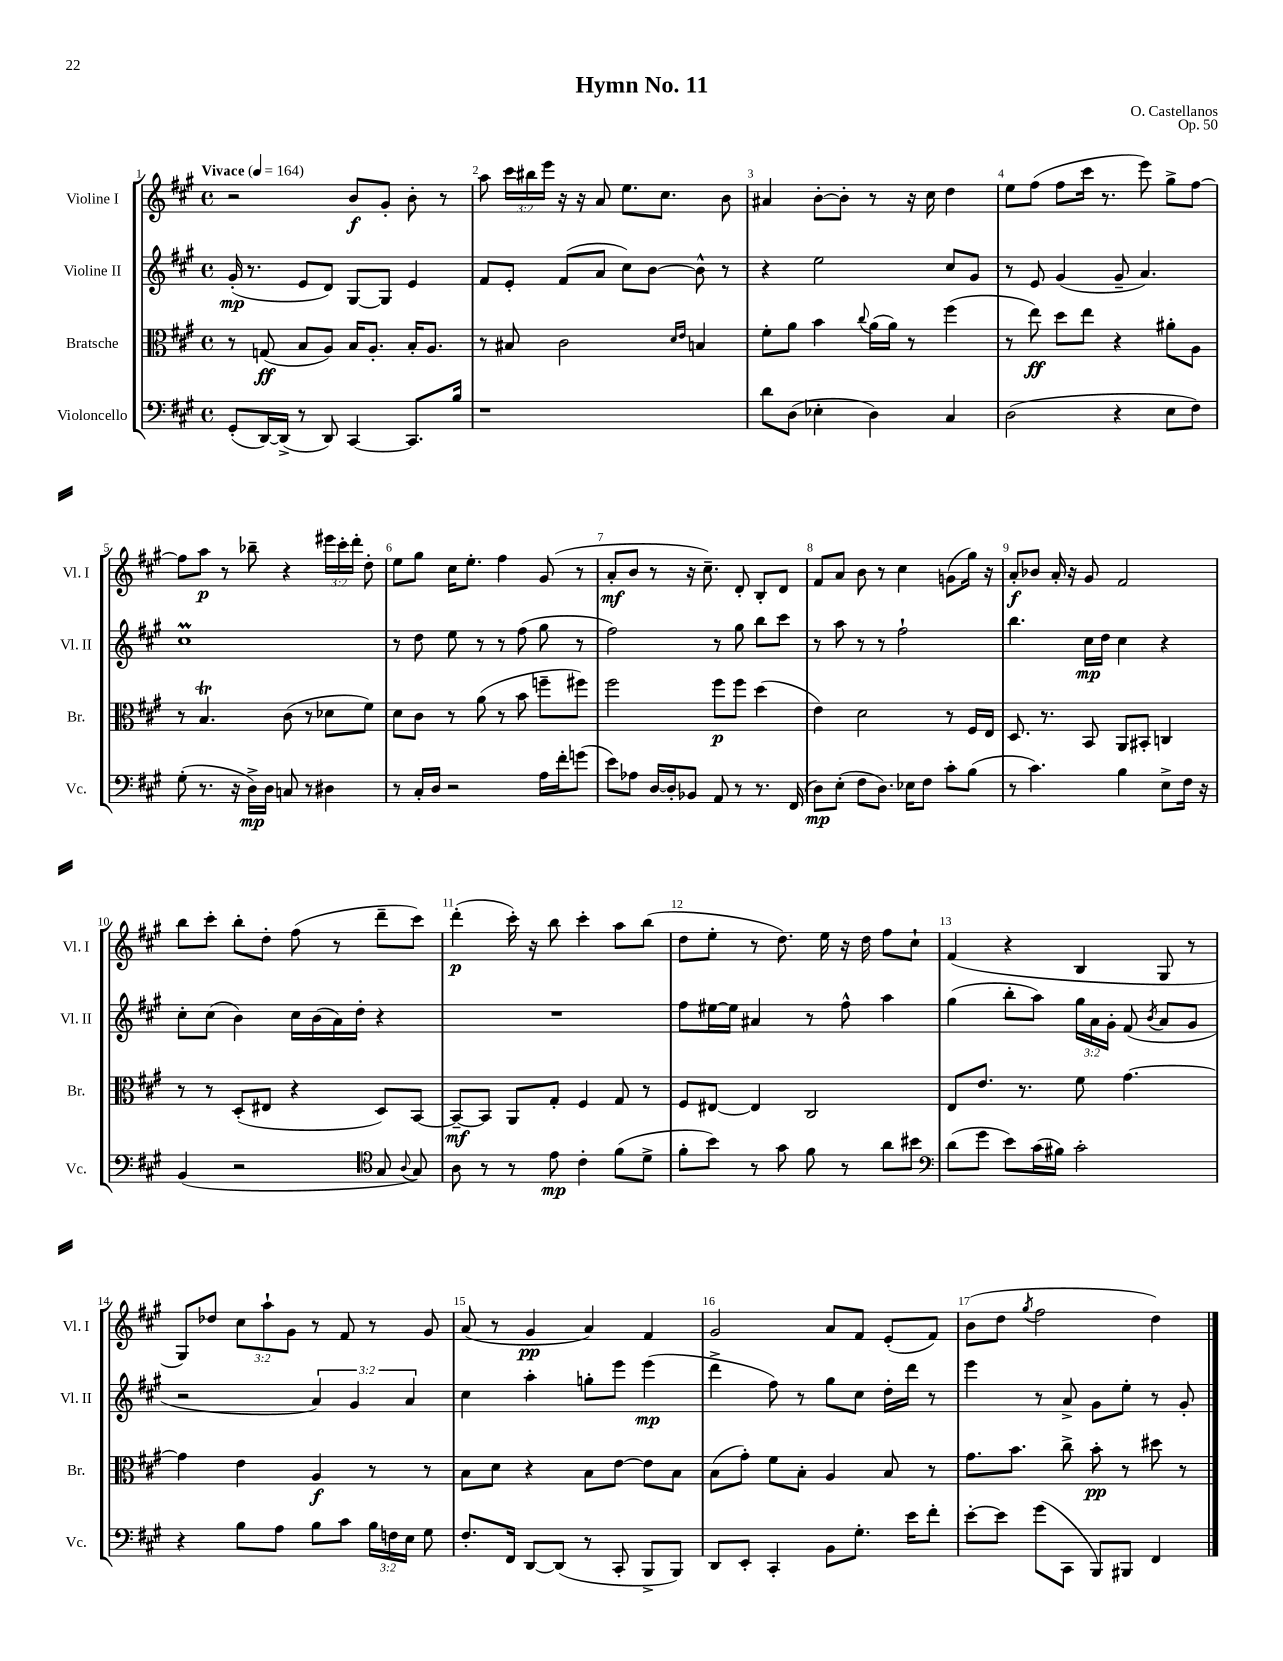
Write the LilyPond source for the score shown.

\header { title = "Hymn No. 11" composer = "O. Castellanos" opus = "Op. 50" }
<<
\new StaffGroup <<
\new Staff = "s0" \with { instrumentName = "Violine I" shortInstrumentName = "Vl. I" } {
    \clef treble \key a \major \defaultTimeSignature \time 4/4 \override Staff.TupletNumber.text = #tuplet-number::calc-fraction-text \tempo "Vivace" 4 = 164
    \autoBeamOff r2 b'8[\f gis'8]-. b'8-. r8 |
    a''8 \tuplet 3/2 { cis'''16[ bis''16 e'''16] } r16 r16 a'8 e''8.[ cis''8.] b'8 |
    ais'4 b'8[~-. b'8]-. r8 r16 cis''16 d''4 |
    e''8[ fis''8]( fis''8[ cis'''16] r8. e'''8) gis''8[-> fis''8]~ |
    fis''8[ a''8]\p r8 bes''8-- r4 \tuplet 3/2 { eis'''16[ cis'''16-. d'''16]-. } d''8-. |
    e''8[ gis''8] cis''16[ e''8.]-. fis''4 gis'8( r8 |
    a'8[-.\mf b'8] r8 r16 cis''8.--) d'8-. b8[-. d'8] |
    fis'8[ a'8] b'8 r8 cis''4 g'8[( gis''16]) r16 |
    a'8[-.\f bes'8] a'16-. r16 gis'8 fis'2 |
    b''8[ cis'''8]-. b''8[-. d''8]-. fis''8( r8 d'''8[-- cis'''8]) |
    d'''4-.\p( cis'''16-.) r16 b''8 cis'''4-. a''8[ b''8]( |
    d''8[ e''8]-. r8 d''8.) e''16 r16 d''16 fis''8[ cis''8]-! |
    fis'4( r4 b4 gis8 r8 |
    gis8[) des''8] \tuplet 3/2 { cis''8[ a''8-! gis'8] } r8 fis'8 r8 gis'8 |
    a'8( r8 gis'4\pp a'4) fis'4 |
    gis'2 a'8[ fis'8] e'8[-.( fis'8]) |
    b'8[( d''8] \acciaccatura { gis''8 } fis''2 d''4) \bar "|." |
}
\new Staff = "s1" \with { instrumentName = "Violine II" shortInstrumentName = "Vl. II" } {
    \clef treble \key a \major \defaultTimeSignature \time 4/4 \override Staff.TupletNumber.text = #tuplet-number::calc-fraction-text
    \autoBeamOff gis'16-.\mp( r8. e'8[ d'8]) gis8[~ gis8] e'4 |
    fis'8[ e'8]-. fis'8[( a'8] cis''8[) b'8]~ b'8-^ r8 |
    r4 e''2 cis''8[ gis'8] |
    r8 e'8 gis'4( gis'8-- a'4.) |
    cis''1\prall |
    r8 d''8 e''8 r8 r8 fis''8( gis''8 r8 |
    fis''2) r8 gis''8 b''8[ cis'''8] |
    r8 a''8 r8 r8 fis''2-! |
    b''4. cis''16[\mp d''16] cis''4 r4 |
    cis''8[-. cis''8]( b'4) cis''16[ b'16( a'16) d''16]-. r4 |
    R1 |
    fis''8[ eis''16~ eis''16] ais'4 r8 fis''8-^ a''4 |
    gis''4( b''8[-. a''8]) \tuplet 3/2 { gis''16[ a'16 gis'16]-. } fis'8( \acciaccatura { b'8 } a'8[ gis'8] |
    r2 \tuplet 3/2 { a'4) gis'4 a'4 } |
    cis''4 a''4-. g''8[-. e'''8] e'''4\mp( |
    d'''4-> fis''8) r8 gis''8[ cis''8] d''16[-. d'''16] r8 |
    e'''4 r8 a'8-> gis'8[ e''8]-. r8 gis'8-. \bar "|." |
}
\new Staff = "s2" \with { instrumentName = "Bratsche" shortInstrumentName = "Br." } {
    \clef alto \key a \major \defaultTimeSignature \time 4/4
    \autoBeamOff r8 g8\ff( b8[ a8]) b16[ a8.]-. b16[-. a8.] |
    r8 bis8 cis'2 \grace { d'16[ e'16] } b4 |
    fis'8[-. a'8] b'4 \appoggiatura { cis''8 } a'16[( a'16]) r8 fis''4( |
    r8 e''8\ff) d''8[ e''8] r4 ais'8[-. a8] |
    r8 b4.\trill cis'8( r8 des'8[ fis'8]) |
    d'8[ cis'8] r8 a'8( r8 b'8 f''8[-- fis''8]) |
    fis''2 fis''8[\p fis''8] d''4( |
    e'4) d'2 r8 fis16[ e16] |
    d8. r8. b,8 a,8[ bis,8]-. c4 |
    r8 r8 d8[-.( eis8] r4 d8[) b,8]~ |
    b,8[~--\mf b,8] a,8[ gis8]-. fis4 gis8 r8 |
    fis8[ eis8]~ eis4 cis2 |
    e8[ e'8.] r8. fis'8 gis'4.~ |
    gis'4 e'4 a4\f r8 r8 |
    b8[ d'8] r4 b8[ e'8]~ e'8[ b8] |
    b8[( gis'8]-.) fis'8[ b8]-. a4 b8 r8 |
    gis'8.[ b'8.] cis''8-> b'8-.\pp r8 dis''8 r8 \bar "|." |
}
\new Staff = "s3" \with { instrumentName = "Violoncello" shortInstrumentName = "Vc." } {
    \clef bass \key a \major \defaultTimeSignature \time 4/4 \override Staff.TupletNumber.text = #tuplet-number::calc-fraction-text
    \autoBeamOff gis,8[-.( d,16~) d,16]->( r8 d,8) cis,4~ cis,8.[ b16] |
    r1 |
    d'8[ d8]( ees4-. d4) cis4 |
    d2( r4 e8[ fis8]) |
    gis8-.( r8. r16 d16[->\mp) d16] c8 r8 dis4 |
    r8 cis16[-. d16] r2 a16[ fis'16-. g'8]( |
    e'8[) aes8] d16[~ d16-. bes,8] a,8 r8 r8. fis,16( |
    d8[\mp) e8]-.( fis8[ d8.]) ees16[ fis8] cis'8[-. b8]( |
    r8 cis'4.) b4 e8[-> fis16] r16 |
    b,4( r2 \clef tenor gis8 \appoggiatura { a8 } gis8) |
    a8 r8 r8 e'8\mp cis'4-. fis'8[( d'8]-> |
    fis'8[-. b'8]) r8 gis'8 fis'8 r8 a'8[ bis'8] |
    \clef bass d'8[( gis'8] e'8[) cis'16( bis16]) cis'2-. |
    r4 b8[ a8] b8[ cis'8] \tuplet 3/2 { b16[ f16 e16] } gis8 |
    fis8.[-. fis,16] d,8[~ d,8]( r8 cis,8-. b,,8[-> b,,8]) |
    d,8[ e,8]-. cis,4-. b,8[ gis8.]-. e'16[ fis'8]-. |
    e'8[~-. e'8] gis'8[( cis,8] b,,8[) bis,,8] fis,4 \bar "|." |
}
>>
>>
\layout { \context { \Score \override BarNumber.break-visibility = ##(#f #t #t) barNumberVisibility = #all-bar-numbers-visible } }
